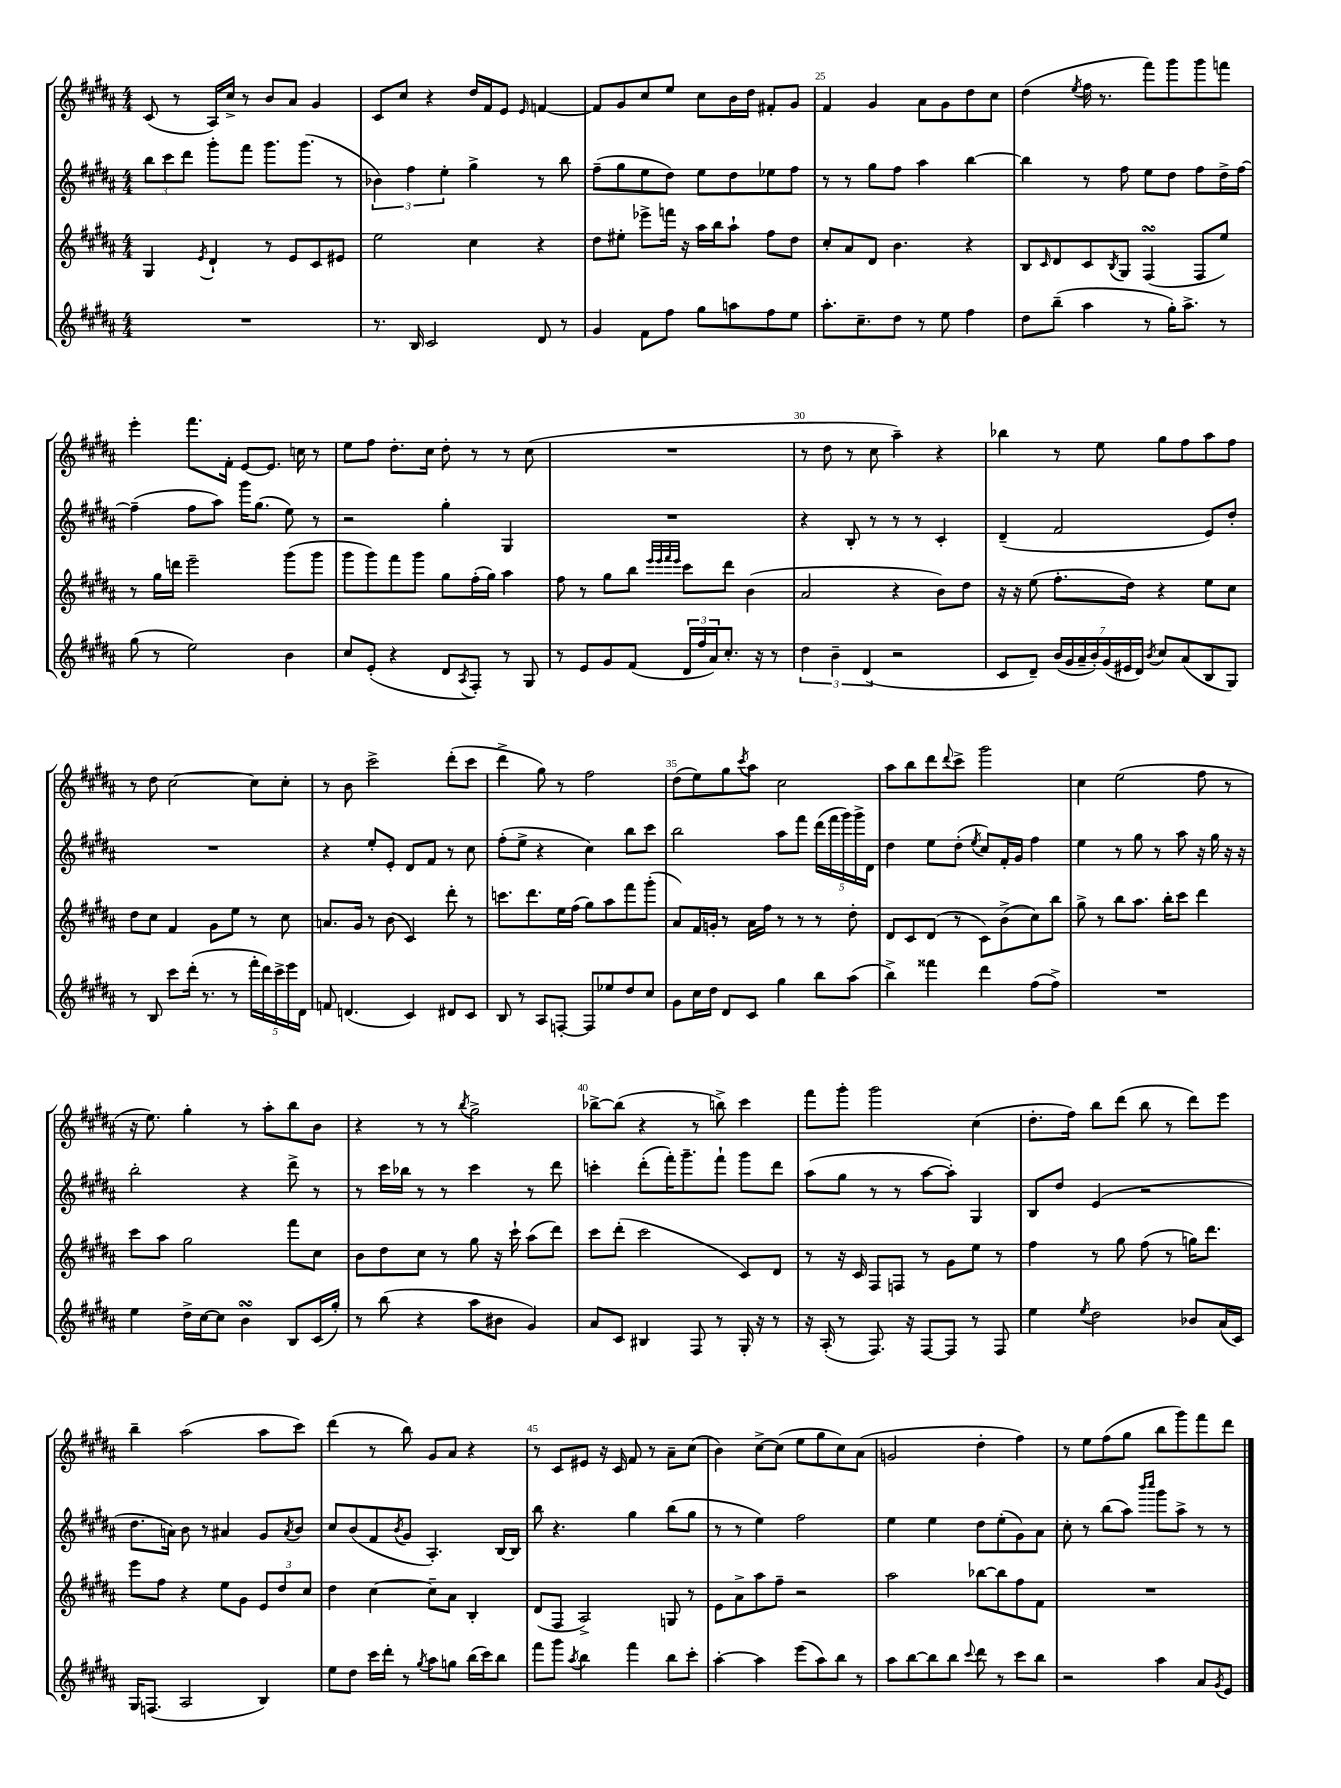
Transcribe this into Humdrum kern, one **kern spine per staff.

**kern	**kern	**kern	**kern
*staff4	*staff3	*staff2	*staff1
*clefG2	*clefG2	*clefG2	*clefG2
*k[f#c#g#d#a#]	*k[f#c#g#d#a#]	*k[f#c#g#d#a#]	*k[f#c#g#d#a#]
*M4/4	*M4/4	*M4/4	*M4/4
1r	4G#/	12bb\L	(8c#/
.	.	12ccc#\	.
.	.	.	8r
.	.	12ddd#\J	.
.	8qe/	.	.
.	4d#`/	8ggg#'\L	16A#/LL)
.	.	.	16cc#^/JJ
.	.	8fff#\J	8r
.	8r	8.ggg#\L	8b/L
.	8e/L	.	8a#/J
.	.	(8.ggg#\J	.
.	8c#/	.	4g#/
.	8e#/J	8r	.
=	=	=	=
8.r	2ee\	6b-\)	8c#/L
.	.	.	8cc#/J
.	.	6ff#\	.
16B/	.	.	.
2c#/	.	.	4r
.	.	6ee'\	.
.	4cc#\	4gg#^\	16dd#/LL
.	.	.	16f#/J
.	.	.	8e/J
.	.	.	16qqe/
8d#/	4r	8r	[4f/
8r	.	8bb\	.
=	=	=	=
4g#/	8dd#\L	(8ff#~\L	8f/]L
.	8ee#'\J	8gg#\	8g#/
8f#\L	8eee-^\L	8ee\	8cc#/
8ff#\J	16fff\Jk	8dd#\J)	8ee/J
.	16r	.	.
8gg#\L	16aa#\LL	8ee\L	8cc#\L
.	16bb\J	.	.
8aa\	8aa#`\J	8dd#\	16b\L
.	.	.	16dd#\JJ
8ff#\	8ff#\L	8ee-\	8f#'/L
8ee\J	8dd#\J	8ff#\J	8g#/J
=	=	=	=
8.aa#'\L	8cc#'/L	8r	4f#/
.	8a#/	8r	.
8.cc#~\	.	.	.
.	8d#/J	8gg#\L	4g#/
8dd#\J	4.b\	8ff#\J	.
8r	.	4aa#\	8a#\L
8ee\	.	.	8g#\
4ff#\	4r	[4bb\	8dd#\
.	.	.	8cc#\J
=	=	=	=
8dd#\L	8B/L	4bb\]	(4dd#\
.	16qqc#/	.	.
(8bb~\J	8d#/	.	.
.	.	.	8qee/
4aa#\	8c#/	8r	16ff#\
.	.	.	8.r
.	8qB/	.	.
.	8G#/J	8ff#\	.
8r	(4F#/	8ee\L	8fff#\L)
16gg#'\LK)	.	8dd#\J	8ggg#\
8.aa#^\J	.	.	.
.	8F#/L	8ff#\L	8ggg#\
8r	8ee/J)	16dd#^\L	8fff\J
.	.	[16ff#\JJ	.
=	=	=	=
(8gg#\	8r	(4ff#~\]	4eee'\
8r	16gg#\LL	.	.
.	16ddd\JJ	.	.
2ee\)	2eee~\	8ff#\L	8.fff#\L
.	.	8aa#\J)	.
.	.	.	16f#'\Jk
.	.	16ggg#\LK	[8e/L
.	.	(8.gg#\J	.
.	.	.	8.e/]J
4b\	(8ggg#\L	8ee\)	.
.	.	.	16cc\
.	8ggg#\J	8r	8r
=	=	=	=
8cc#/L	8ggg#\L	2r	8ee\L
(8e'/J	8ggg#\)	.	8ff#\J
4r	8fff#\	.	8.dd#'\L
.	8ggg#\J	.	.
.	.	.	16cc#\Jk
8d#/L	8gg#\L	4gg#'\	8dd#'\
8qA#/	.	.	.
8F#'/J)	(16ff#'\L	.	8r
.	16gg#\JJ)	.	.
8r	4aa#\	4G#/	8r
8G#/	.	.	(8cc#\
=	=	=	=
8r	8ff#\	1r	1r
8e/L	8r	.	.
8g#/	8gg#\L	.	.
(8f#/J	8bb\J	.	.
.	32qqeee/LLL	.	.
.	32qqeee/	.	.
.	32qqfff#/	.	.
.	32qqeee/JJJ	.	.
24d#/LL	8ccc#\L	.	.
24ff#/	.	.	.
24a#/J)	.	.	.
8.cc#'/J	8ddd#\J	.	.
.	(4b\	.	.
16r	.	.	.
8r	.	.	.
=	=	=	=
6dd#\	2a#/	4r	8r
.	.	.	8dd#\
6b~\	.	.	.
.	.	8B'/	8r
(6d#/	.	.	.
.	.	8r	8cc#\
2r	4r	8r	4aa#~\)
.	.	8r	.
.	8b\L)	4c#'/	4r
.	8dd#\J	.	.
=	=	=	=
8c#/L	16r	(4d#~/	4bb-\
.	16r	.	.
8d#~/J)	(8ee\	.	.
(28b/LL	8.ff#'\L	2f#/	8r
28g#/	.	.	.
28a#~/	.	.	.
28b'/)	.	.	.
.	.	.	8ee\
(28g#/	.	.	.
28e#/	.	.	.
.	16dd#\Jk)	.	.
28d#/JJ)	.	.	.
8qb/	.	.	.
8cc#/L	4r	.	8gg#\L
(8a#/	.	.	8ff#\
8B/	8ee\L	8e/L)	8aa#\
8G#/J)	8cc#\J	8dd#'/J	8ff#\J
=	=	=	=
8r	8dd#\L	1r	8r
8B/	8cc#\J	.	8dd#\
8ccc#\L	4f#/	.	[2cc#\
(16ddd#'\Jk	.	.	.
8.r	.	.	.
.	8g#\L	.	.
8r	8ee\J	.	.
20fff#'\LL	8r	.	8cc#\]L
20ddd#\)	.	.	.
20ccc#^\	.	.	.
.	8cc#\	.	8cc#'\J
20eee\	.	.	.
20d#\JJ	.	.	.
=	=	=	=
8f/	8.a/L	4r	8r
(4.d/	.	.	8b\
.	16g#/Jk	.	.
.	8r	8ee'/L	2ccc#^\
.	(8b\	8e'/J	.
4c#/)	4c#/)	8d#/L	.
.	.	8f#/J	.
8d#/L	8ddd#'\	8r	(8ddd#'\L
8c#/J	8r	8cc#\	8ccc#\J
=	=	=	=
8B/	8.ccc\L	(8ff#'\L	4ddd#^\
8r	.	8ee^\J	.
.	8.ddd#\	.	.
8A#/L	.	4r	8gg#\)
[8F'/J	16ee\L	.	8r
.	(16ff#\JJ	.	.
8F/]L	8gg#\L)	4cc#\)	2ff#\
8ee-/	8aa#\	.	.
8dd#/	8fff#\	8bb\L	.
8cc#/J	(8ggg#'\J	8ccc#\J	.
=	=	=	=
8g#\L	8a#/L)	2bb\	(8dd#\L
16cc#\L	16f#/L	.	8ee\)
16dd#\JJ	16g'/JJ	.	.
8d#/L	8r	.	8gg#\
.	.	.	8qccc#/
8c#/J	16a#\LL	.	8aa#\J
.	16ff#\JJ	.	.
4gg#\	8r	8aa#\L	2cc#\
.	8r	8fff#\J	.
8bb\L	8r	(20ddd#\LL	.
.	.	20fff#\	.
.	.	20ggg#\)	.
(8aa#\J	8dd#'\	.	.
.	.	20ggg#^\	.
.	.	20d#\JJ	.
=	=	=	=
4bb^\)	8d#/L	4dd#\	8aa#\L
.	8c#/	.	8bb\
4fff##\	(8d#/J	8ee\L	8ddd#\
.	.	.	8qqddd#/
.	8r	(8dd#'\J	8ccc#^\J
.	.	8qee/	.
4ddd#\	8c#\L)	8cc#/L)	2ggg#\
.	(8b^\	16f#'/L	.
.	.	16g#/JJ	.
(8ff#\L	8cc#\)	4ff#\	.
8ff#^\J)	8bb\J	.	.
=	=	=	=
1r	8gg#^\	4ee\	4cc#\
.	8r	.	.
.	8bb\L	8r	(2ee\
.	8.aa#\J	8gg#\	.
.	.	8r	.
.	16bb'\LK	.	.
.	8ccc#\J	8aa#\	.
.	4ddd#\	16r	8ff#\
.	.	16gg#\	.
.	.	16r	8r
.	.	16r	.
=	=	=	=
4ee\	8ccc#\L	2bb'\	16r
.	.	.	8.ee\)
.	8aa#\J	.	.
16dd#^\LL	2gg#\	.	4gg#'\
[16cc#\J	.	.	.
8cc#\]J	.	.	.
4b\	.	4r	8r
.	.	.	8aa#'\L
8B/L	8fff#\L	8ddd#^\	8bb\
(16c#/L	8cc#\J	8r	8b\J
16gg#'/JJ)	.	.	.
=	=	=	=
8r	8b\L	8r	4r
(8bb\	8dd#\	16ccc#\LL	.
.	.	16bb-\JJ	.
4r	8cc#\J	8r	8r
.	8r	8r	8r
.	.	.	8qbb/
8aa#\L	8gg#\	4ccc#\	2gg#^\
8b#\J	16r	.	.
.	16ccc#`\	.	.
4g#/)	(8aa#\L	8r	.
.	8ddd#\J)	8ddd#\	.
=	=	=	=
8a#/L	8ccc#\L	4ccc'\	[8bb-^\L
8c#/J	(8ddd#'\J	.	(8bb-\]J
4B#/	2ccc#\	(8ddd#'\L	4r
.	.	16fff#'\K)	.
.	.	8.ggg#~\	.
8F#/	.	.	8r
8r	.	8fff#`\J	8bb^\)
16G#'/	8c#/L)	8ggg#\L	4ccc#\
16r	.	.	.
8r	8d#/J	8ddd#\J	.
=	=	=	=
16r	8r	(8aa#\L	8fff#\L
(16A#'/	.	.	.
8r	16r	8gg#\J	8ggg#'\J
.	16c#/	.	.
8.F#/)	8F#/L	8r	2ggg#\
.	8F/J	8r	.
16r	.	.	.
[8F#/L	8r	[8aa#\L	.
8F#/]J	8g#\L	8aa#'\]J)	.
8r	8ee\J	4G#/	(4cc#\
8F#/	8r	.	.
=	=	=	=
4ee\	4ff#\	8B/L	8.dd#'\L
.	.	8dd#/J	.
.	.	.	16ff#\Jk)
8qee/	.	.	.
2dd#\	8r	(4e/	8bb\L
.	8gg#\	.	(8ddd#\J
.	(8ff#\	2r	8bb\
.	8r	.	8r
8b-/L	16gg\LK)	.	8ddd#\L)
.	8.ddd#\J	.	.
(16a#/L	.	.	8eee\J
16c#/JJ)	.	.	.
=	=	=	=
16G#/LK	8eee\L	8.dd#\L	4bb~\
(8.F/J	.	.	.
.	8ff#\J	.	.
.	.	16a\Jk)	.
2A#/	4r	8b\	(2aa#\
.	.	8r	.
.	8ee\L	4a#/	.
.	8g#\J	.	.
4B/)	12e/L	8g#/L	8aa#\L
.	12dd#/	.	.
.	.	8qa#/	.
.	.	8b/J	8ccc#\J)
.	12cc#/J	.	.
=	=	=	=
8ee\L	4dd#\	8cc#/L	(4ddd#\
8dd#\J	.	(8b/	.
16ccc#\LL	[4cc#\	8f#/	8r
16ddd#'\JJ	.	.	.
.	.	8qb/	.
8r	.	8g#/J	8bb\)
8qgg#/	.	.	.
8aa#\L	8cc#~\]L	4.A#'/)	8g#/L
8gg\J	8a#\J	.	8a#/J
(16bb\LL	4B'/	.	4r
16ccc#\J)	.	.	.
8bb\J	.	[16B/LL	.
.	.	16B/]JJ	.
=	=	=	=
8fff#\L	(8d#/L	8bb\	8r
8ggg#\J	8F#/J	4.r	8c#/L
8qaa#/	.	.	.
4bb\	2A#^/)	.	8e#/J
.	.	.	16r
.	.	.	16c#/
4fff#\	.	4gg#\	8f#/
.	.	.	8r
8bb\L	8G/	(8bb\L	8a#~\L
8ccc#'\J	8r	8gg#\J	(8cc#\J
=	=	=	=
[4aa#'\	8e\L	8r	4b\)
.	8a#^\	8r	.
4aa#\]	8aa#\	4ee\)	[8cc#^\L
.	8ff#~\J	.	(8cc#\]J
(8eee\L	2r	2ff#\	8ee\L
8aa#\)	.	.	8gg#\
8bb\J	.	.	8cc#\)
8r	.	.	(8a#\J
=	=	=	=
8aa#\L	2aa#\	4ee\	2g/
[8bb\	.	.	.
8bb\]	.	4ee\	.
8bb\J	.	.	.
8qqccc#/	.	.	.
8ddd#\	[8bb-\L	8dd#\L	4dd#'\
8r	8bb-\]	(8ee'\	.
8ccc#\L	8ff#\	8g#\)	4ff#\)
8bb\J	8f#\J	8a#\J	.
=	=	=	=
2r	1r	8cc#'\	8r
.	.	8r	8ee\L
.	.	(8bb\L	(8ff#\
.	.	8aa#\J)	8gg#\J
.	.	16qqbbb/LL	.
.	.	16qqcccc#/JJ	.
4aa#\	.	8ggg#\L	8bb\L
.	.	8aa#^\J	8ggg#\)
8a#/L	.	8r	8fff#\
8qg#/	.	.	.
8e/J	.	8r	8ddd#\J
==	==	==	==
*-	*-	*-	*-
